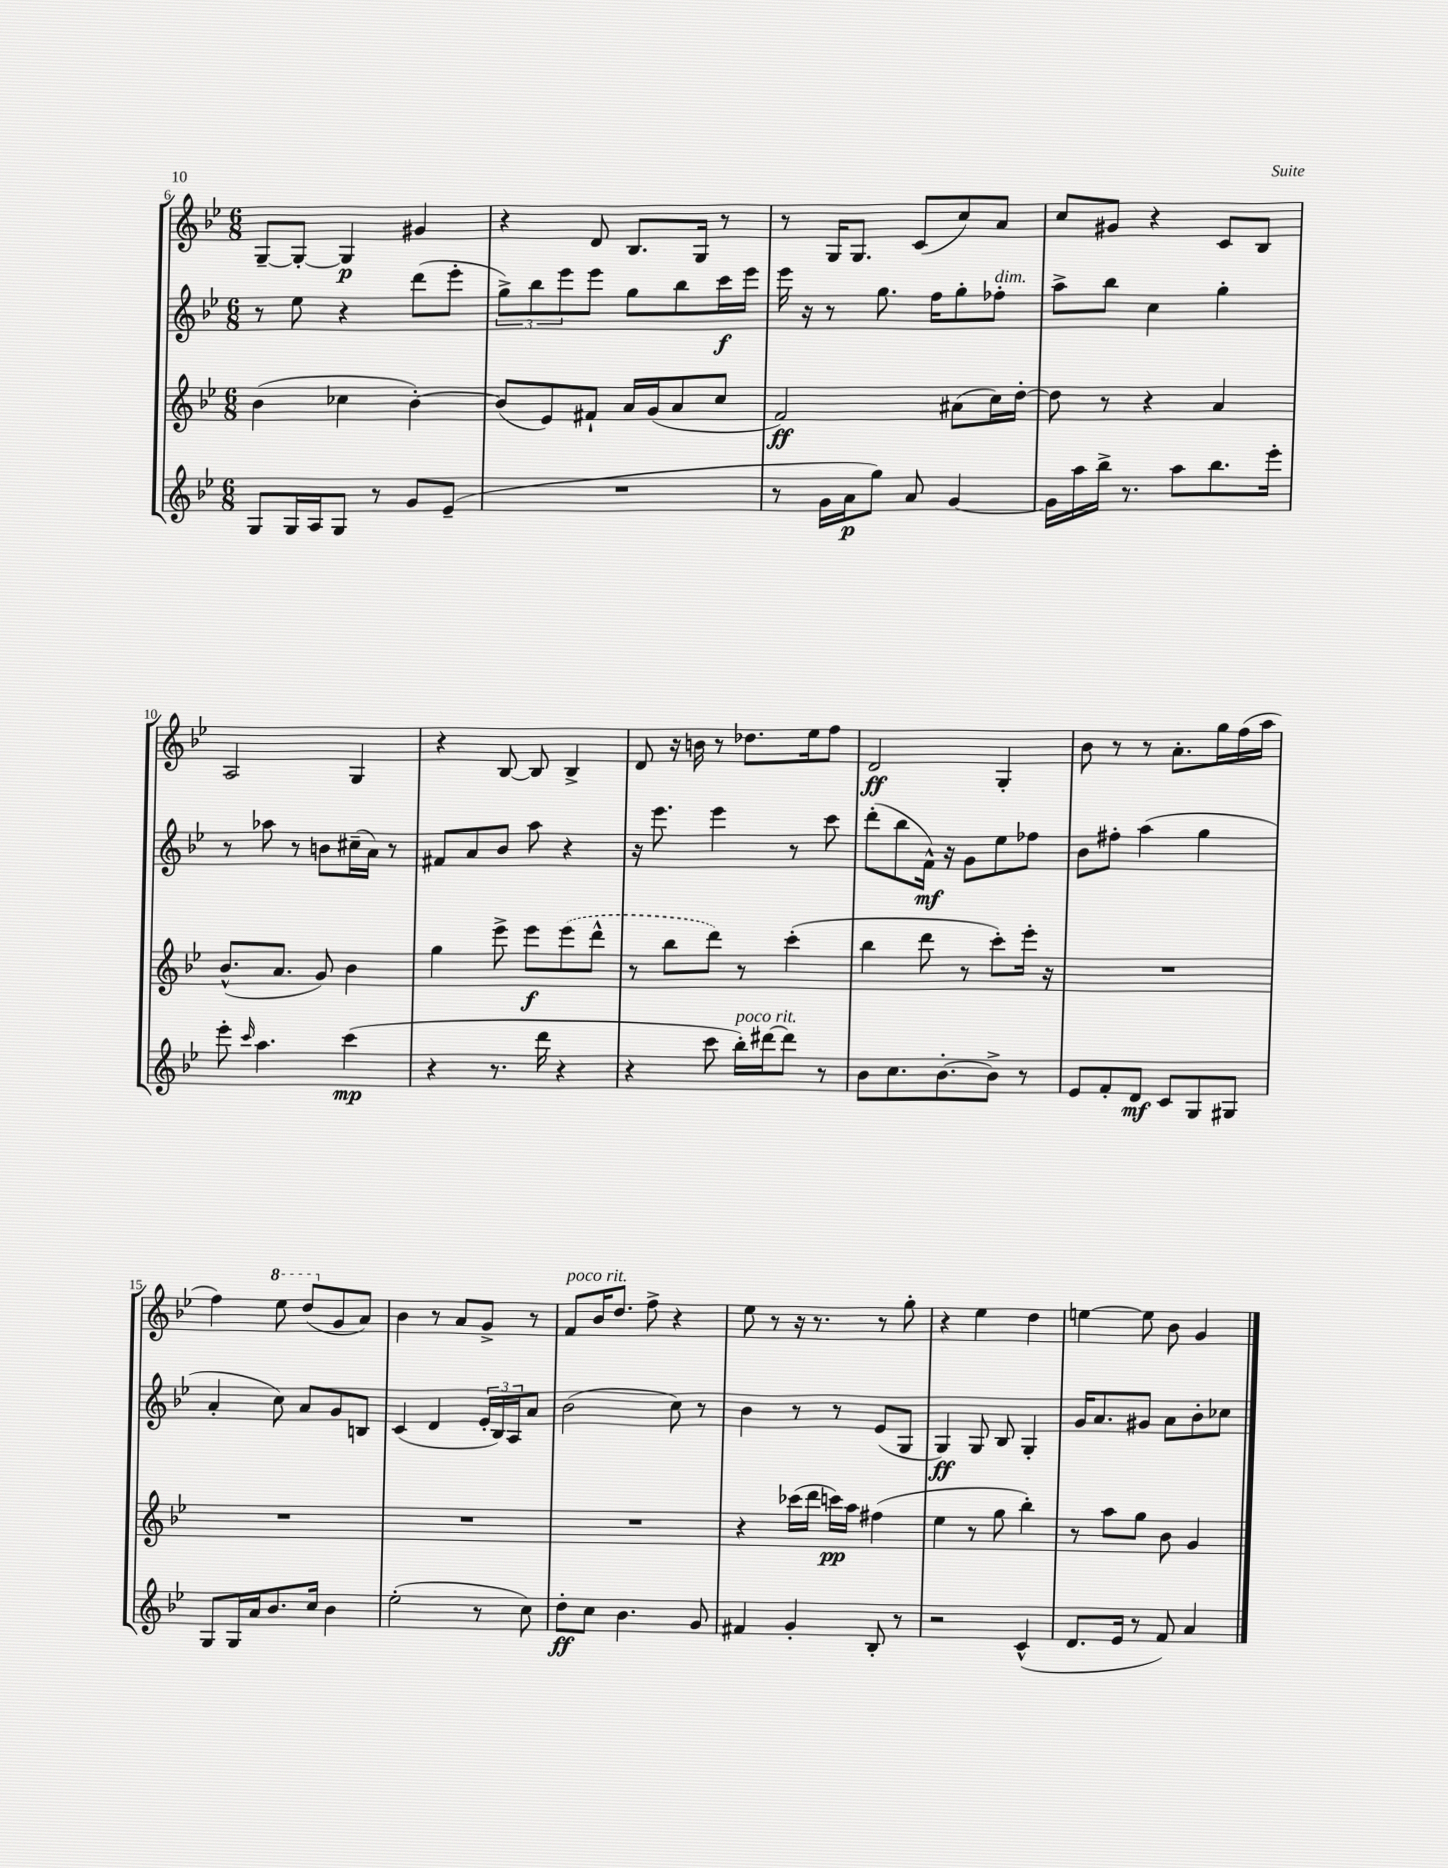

**kern	**dynam	**kern	**dynam	**kern	**dynam	**kern	**dynam
*part4	*part4	*part3	*part3	*part2	*part2	*part1	*part1
*staff4	*staff4	*staff3	*staff3	*staff2	*staff2	*staff1	*staff1
*clefG2	*	*clefG2	*	*clefG2	*	*clefG2	*
*k[b-e-]	*	*k[b-e-]	*	*k[b-e-]	*	*k[b-e-]	*
*M6/8	*	*M6/8	*	*M6/8	*	*M6/8	*
=6	=6	=6	=6	=6	=6	=6	=6
8G/L	.	(4b-\	.	8r	.	[8G~/L	.
16G/L	.	.	.	8ee-\	.	8G'/J_	.
16A/J	.	.	.	.	.	.	.
8G/J	.	4cc-X\	.	4r	.	4G/]	p
8r	.	.	.	.	.	.	.
8g/L	.	[4b-'\)	.	(8ddd\L	.	4g#X/	.
(8e-~/J	.	.	.	8eee-'\J	.	.	.
=7	=7	=7	=7	=7	=7	=7	=7
2.r	.	(8b-/L]	.	12gg^\L)	.	4r	.
.	.	.	.	12bb-\	.	.	.
.	.	8e-/)	.	.	.	.	.
.	.	.	.	12eee-\	.	.	.
.	.	8f#X`/J	.	8eee-\J	.	8d/	.
.	.	16a/LL	.	8gg\L	.	8.B-/L	.
.	.	(16g/J	.	.	.	.	.
.	.	8a/	.	8bb-\	.	.	.
.	.	.	.	.	.	16G/Jk	.
.	.	8cc/J	.	16ccc\L	f	8r	.
.	.	.	.	16eee-\JJ	.	.	.
=8	=8	=8	=8	=8	=8	=8	=8
8r	.	2f/)	ff	16eee-\	.	8r	.
.	.	.	.	16r	.	.	.
16g\LL	.	.	.	8r	.	16G/KL	.
16a\J	p	.	.	.	.	8.G/J	.
8gg\J)	.	.	.	8.gg\	.	.	.
8a/	.	.	.	.	.	(8c/L	.
.	.	.	.	16ff\KL	.	.	.
[4g/	.	(8a#X\L	.	8gg'\	.	8cc/)	.
!	!	!	!	!LO:TX:a:i:t=dim.	!	!	!
.	.	16cc\L)	.	8ff-X'\J	.	8a/J	.
.	.	[16dd'\JJ	.	.	.	.	.
=9	=9	=9	=9	=9	=9	=9	=9
16g\LL]	.	8dd\]	.	8aa^\L	.	8cc/L	.
16aa\	.	.	.	.	.	.	.
16bb-^\JJ	.	8r	.	8bb-\J	.	8g#X/J	.
8.r	.	.	.	.	.	.	.
.	.	4r	.	4cc\	.	4r	.
8aa\L	.	.	.	.	.	.	.
8.bb-\	.	4a/	.	4gg'\	.	8c/L	.
.	.	.	.	.	.	8B-/J	.
16eee-'\Jk	.	.	.	.	.	.	.
!!LO:LB:g=z
=10	=10	=10	=10	=10	=10	=10	=10
8eee-'\	.	(8.b-^^/L	.	8r	.	2A/	.
16qqccc/	.	.	.	.	.	.	.
4.aa\	.	.	.	8aa-X\	.	.	.
.	.	8.a/J	.	.	.	.	.
.	.	.	.	8r	.	.	.
.	.	8g/)	.	8bn\L	.	.	.
(4ccc\	mp	4b-\	.	(16cc#X~\L	.	4G/	.
.	.	.	.	16a\JJ)	.	.	.
.	.	.	.	8r	.	.	.
=11	=11	=11	=11	=11	=11	=11	=11
4r	.	4gg\	.	8f#X/L	.	4r	.
.	.	.	.	8a/	.	.	.
8.r	.	8eee-^\	.	8b-/J	.	[8B-/	.
.	.	8eee-\L	f	8aa\	.	8B-/]	.
16ddd\	.	.	.	.	.	.	.
4r	.	(8eee-\	.	4r	.	4B-^/	.
.	.	8ddd^^\J	.	.	.	.	.
=12	=12	=12	=12	=12	=12	=12	=12
4r	.	8r	.	16r	.	8d/	.
.	.	.	.	8.eee-\	.	.	.
.	.	8bb-\L	.	.	.	16r	.
.	.	.	.	.	.	16bn\	.
8ccc\	.	8ddd\J)	.	4eee-\	.	8r	.
!LO:TX:a:i:t=poco rit.	!	!	!	!	!	!	!
16bb-'\LL)	.	8r	.	.	.	8.dd-X\L	.
[16ddd#X\J	.	.	.	.	.	.	.
8ddd#\J]	.	(4ccc'\	.	8r	.	.	.
.	.	.	.	.	.	16ee-\k	.
8r	.	.	.	8ccc\	.	8ff\J	.
=13	=13	=13	=13	=13	=13	=13	=13
8b-\L	.	4bb-\	.	(8ddd'\L	.	2d/	ff
8.cc\	.	.	.	8bb-\	.	.	.
.	.	8ddd\	.	16f^^\Jk)	mf	.	.
[8.b-'\	.	.	.	16r	.	.	.
.	.	8r	.	8g\L	.	.	.
8b-^\J]	.	8ccc'\L)	.	8ee-\	.	4G'/	.
8r	.	16eee-'\Jk	.	8ff-X\J	.	.	.
.	.	16r	.	.	.	.	.
=14	=14	=14	=14	=14	=14	=14	=14
8e-/L	.	2.r	.	8b-\L	.	8b-\	.
8f'/	.	.	.	8ff#X'\J	.	8r	.
8d/J	mf	.	.	(4aa\	.	8r	.
8c/L	.	.	.	.	.	8.a'\L	.
8G/	.	.	.	4gg\	.	.	.
.	.	.	.	.	.	16gg\L	.
8G#X/J	.	.	.	.	.	(16ff\	.
.	.	.	.	.	.	16aa\JJ	.
!!LO:LB:g=z
=15	=15	=15	=15	=15	=15	=15	=15
8G/L	.	2.r	.	4a'/	.	4ff\)	.
16G/L	.	.	.	.	.	.	.
16a/J	.	.	.	.	.	.	.
*	*	*	*	*	*	*8va	*
8.b-/	.	.	.	8cc\)	.	8eee-\	.
.	.	.	.	8a/L	.	(8ddd/L	.
16cc/Jk	.	.	.	.	.	.	.
*	*	*	*	*	*	*X8va	*
4b-\	.	.	.	8g/	.	8g/	.
.	.	.	.	8Bn/J	.	8a/J)	.
=16	=16	=16	=16	=16	=16	=16	=16
(2ee-'\	.	2.r	.	(4c/	.	4b-\	.
.	.	.	.	4d/	.	8r	.
.	.	.	.	.	.	8a/L	.
8r	.	.	.	24e-'/LL	.	8g^/J	.
.	.	.	.	24B-/)	.	.	.
.	.	.	.	24A/J	.	.	.
8cc\)	.	.	.	8a/J	.	8r	.
=17	=17	=17	=17	=17	=17	=17	=17
!	!	!	!	!	!	!LO:TX:a:i:t=poco rit.	!
8dd'\L	ff	2.r	.	(2b-\	.	8f/L	.
8cc\J	.	.	.	.	.	16b-/K	.
.	.	.	.	.	.	8.dd/J	.
4.b-\	.	.	.	.	.	.	.
.	.	.	.	.	.	8ff^\	.
.	.	.	.	8cc\)	.	4r	.
8g/	.	.	.	8r	.	.	.
=18	=18	=18	=18	=18	=18	=18	=18
4f#X/	.	4r	.	4b-\	.	8ee-\	.
.	.	.	.	.	.	8r	.
4g'/	.	(16ccc-X\LL	.	8r	.	16r	.
.	.	16ddd\JJ	.	.	.	8.r	.
.	.	16cccn\LL)	pp	8r	.	.	.
.	.	16aa\JJ	.	.	.	.	.
8B-'/	.	(4ff#X\	.	(8e-/L	.	8r	.
8r	.	.	.	8G/J	.	8gg'\	.
=19	=19	=19	=19	=19	=19	=19	=19
2r	.	4ee-\	.	4G/)	ff	4r	.
.	.	8r	.	8G/	.	4ee-\	.
.	.	8gg\	.	8B-/	.	.	.
(4c^^/	.	4bb-'\)	.	4G'/	.	4dd\	.
=20	=20	=20	=20	=20	=20	=20	=20
8.d/L	.	8r	.	16g/KL	.	[4een\	.
.	.	.	.	8.a/	.	.	.
.	.	8aa\L	.	.	.	.	.
16e-/Jk	.	.	.	.	.	.	.
8r	.	8gg\J	.	8g#X/J	.	8ee\]	.
8f/)	.	8b-\	.	8a\L	.	8b-\	.
4a/	.	4g/	.	8b-'\	.	4g/	.
.	.	.	.	8cc-X\J	.	.	.
==	==	==	==	==	==	==	==
*-	*-	*-	*-	*-	*-	*-	*-
